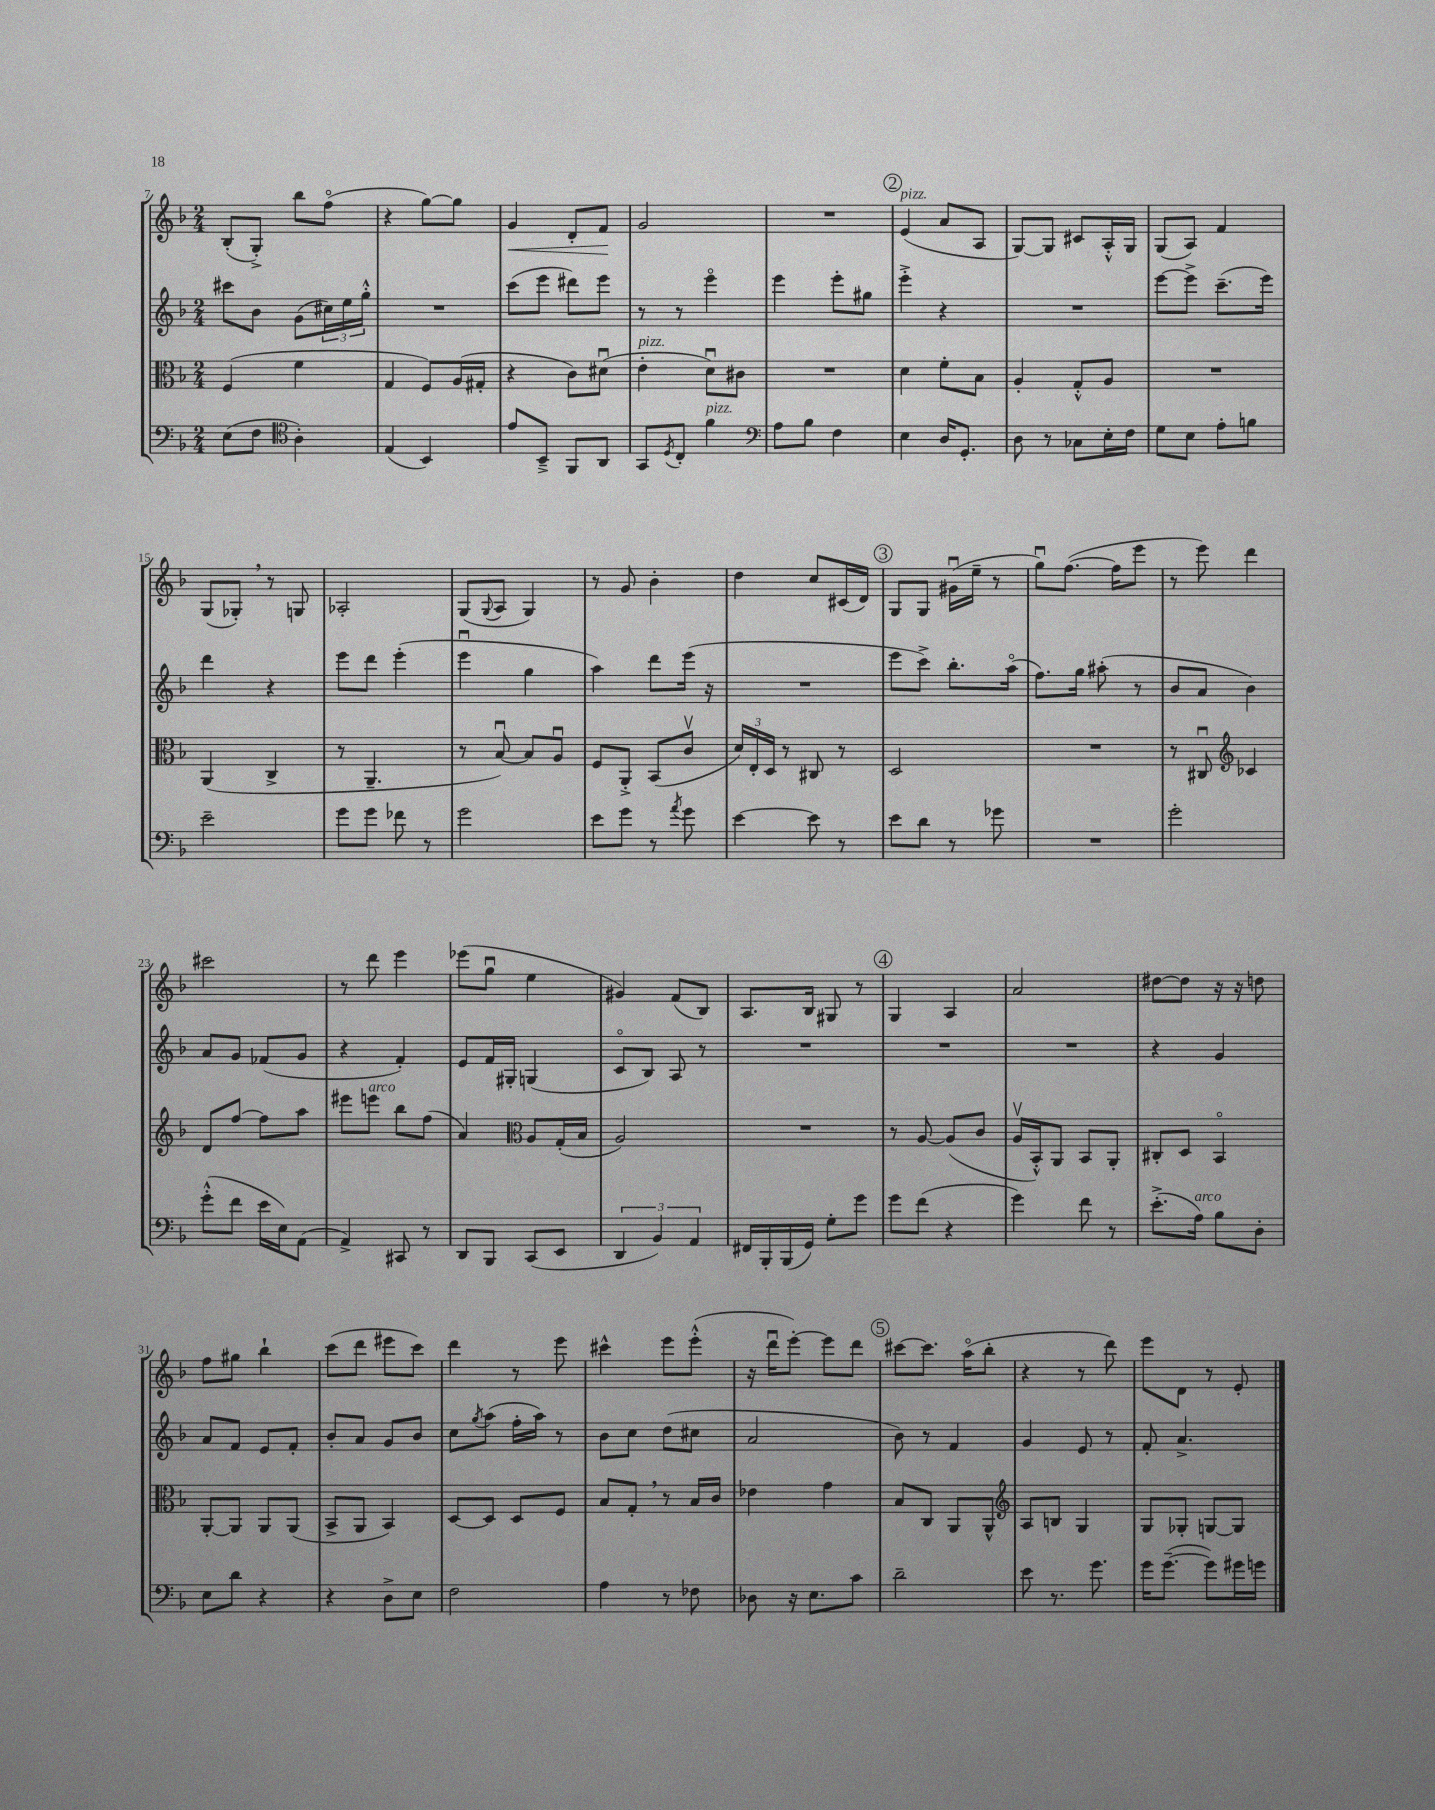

**kern	**kern	**kern	**kern
*staff4	*staff3	*staff2	*staff1
*clefF4	*clefC3	*clefG2	*clefG2
*k[b-]	*k[b-]	*k[b-]	*k[b-]
*M2/4	*M2/4	*M2/4	*M2/4
(8E	(4F	8ccc#	(8B-'
8F	.	8b-	8G'^)
*clefC4	*	*	*
4A')	4f	(8g	8bb-
.	.	24cc#)	(8ffo
.	.	24ee	.
.	.	24gg'^^	.
=	=	=	=
(4E	4G	2r	4r
4BB-)	8F)	.	[8gg)
.	(16A	.	8gg]
.	16G#'	.	.
=	=	=	=
8e	4r	(8ccc	4g
8BB-~^	.	8eee	.
8FF	8c)	8ddd#)	8d'
8AA	(8d#u	8eee	8f
=	=	=	=
8GG	4e'	8r	2g
8qD	.	.	.
8C'	.	8r	.
4f	8du)	4eeeo	.
.	8c#	.	.
=	=	=	=
*clefF4	*	*	*
8A	2r	4eee	2r
8B-	.	.	.
4F	.	8eee'	.
.	.	8gg#	.
=	=	=	=
4E	4d	4eee'^	(4e
16D	8f'	4r	8a
8.GG'	.	.	.
.	8B-	.	8A
=	=	=	=
8D	4A'	2r	[8G)
8r	.	.	8G]
8C-	8G'^^	.	8c#
16E'	8A	.	16A'^^
16F	.	.	16G
=	=	=	=
8G	2r	[8eee	(8G
8E	.	8eee^]	8A)
8A'	.	(8.ccc~	4f
8B	.	.	.
.	.	16eee)	.
=	=	=	=
2e~	(4AA	4ddd	(8G
.	.	.	8G-')
.	4C^	4r	8r
.	.	.	8G
=	=	=	=
8g	8r	8eee	2A-'
8g	4.AA~	8ddd	.
8f-	.	(4eee'	.
8r	.	.	.
=	=	=	=
2g	8r	4eeeu	(8G
.	.	.	8qqG
.	[8B-u)	.	8A
.	8B-]	4gg	4G)
.	8Au	.	.
=	=	=	=
8e	8F	4aa)	8r
8g	8AA'^	.	8g
8r	(8BB-	8ddd	4b-'
8qa	.	.	.
8g	8cv	(16eee	.
.	.	16r	.
=	=	=	=
[4e	24d)	2r	4dd
.	24E'	.	.
.	24D	.	.
.	8r	.	.
8e]	8C#	.	8cc
8r	8r	.	(16c#
.	.	.	16d)
=	=	=	=
8e	2D	8eee	8G
8d	.	8ccc^)	8G
8r	.	8.bb-'	(16g#u
.	.	.	16ee~
8g-	.	.	8r
.	.	(16aao	.
=	=	=	=
2r	2r	8.ff)	8ggu)
.	.	.	([8.ff
.	.	16gg	.
.	.	(8aa#'	.
.	.	.	16ff]
.	.	8r	8eee
=	=	=	=
2g'	8r	8b-	8r
.	8C#u	8a	8eee)
*	*clefG2	*	*
.	4c-	4b-)	4ddd
=	=	=	=
(8g'^^	8d	8a	2ccc#
8f	[8ff	8g	.
16e	8ff]	(8f-	.
16E)	.	.	.
(8AA	8aa	8g	.
=	=	=	=
4AA^)	8eee#	4r	8r
.	8eee	.	8ddd
8CC#	8bb-	4f')	4eee
8r	(8ff	.	.
=	=	=	=
8DD	4a)	8e	(8eee-
8BBB-	.	16f	8ggu
.	.	16G#'	.
*	*clefC3	*	*
(8CC	8A	(4G	4ee
8EE	(16G'	.	.
.	16B-	.	.
=	=	=	=
6DD	2A)	8co	4g#)
.	.	8B-)	.
6BB-)	.	.	.
.	.	8A	(8f
6AA	.	.	.
.	.	8r	8B-)
=	=	=	=
16FF#	2r	2r	8.A
16BBB-'	.	.	.
(16BBB-	.	.	.
16GG)	.	.	16B-
8G'	.	.	8G#
8g	.	.	8r
=	=	=	=
8g	8r	2r	4G
(8f	[8A	.	.
4r	(8A]	.	4A
.	8c	.	.
=	=	=	=
4g)	16Av	2r	2a
.	16BB-'^^)	.	.
.	8AA	.	.
8f	8BB-	.	.
8r	8AA'	.	.
=	=	=	=
(8.e'^	8C#'	4r	[8dd#
.	8D	.	8dd#]
16A)	.	.	.
8B-	4BB-o	4g	16r
.	.	.	16r
8D'	.	.	8dd
=	=	=	=
8E	[8AA'	8a	8ff
8d	8AA]	8f	8gg#
4r	8AA	8e	4bb-`
.	(8AA	8f'	.
=	=	=	=
4r	8BB-^	8b-'	(8ccc
.	8AA	8a	8ddd
8D^	4BB-)	8g	8eee#
8E	.	8b-	8ccc)
=	=	=	=
2F	[8D	8cc	4ddd
.	.	8qgg	.
.	8D]	(8aa	.
.	8D	16ff'	8r
.	.	16aa)	.
.	8F	8r	8eee
=	=	=	=
4A	8B-	8b-	4ccc#^^
.	8G'	8cc	.
8r	8r	(8dd	8eee
8F-	16B-	8cc#	(8eee'^^
.	16c	.	.
=	=	=	=
8D-	4e-	2a	16r
.	.	.	16dddu
16r	.	.	[8eee')
8.E	.	.	.
.	4g	.	8eee]
8c	.	.	8ddd
=	=	=	=
2d~	8B-	8b-)	[8ccc#
.	8C	8r	8.ccc#]
.	8AA	4f	.
.	.	.	(16aao
.	8AA^^	.	8bb-'
=	=	=	=
*	*clefG2	*	*
8e	8A	4g	4r
8.r	8B	.	.
.	4G	8e	8r
8.g	.	.	.
.	.	8r	8ddd)
=	=	=	=
16g	8G	8f'	8eee
([8.g~	.	.	.
.	8G-'	4.a^	8d
8g])	[8G	.	8r
16g#	8G]	.	8e'
16g	.	.	.
==	==	==	==
*-	*-	*-	*-
